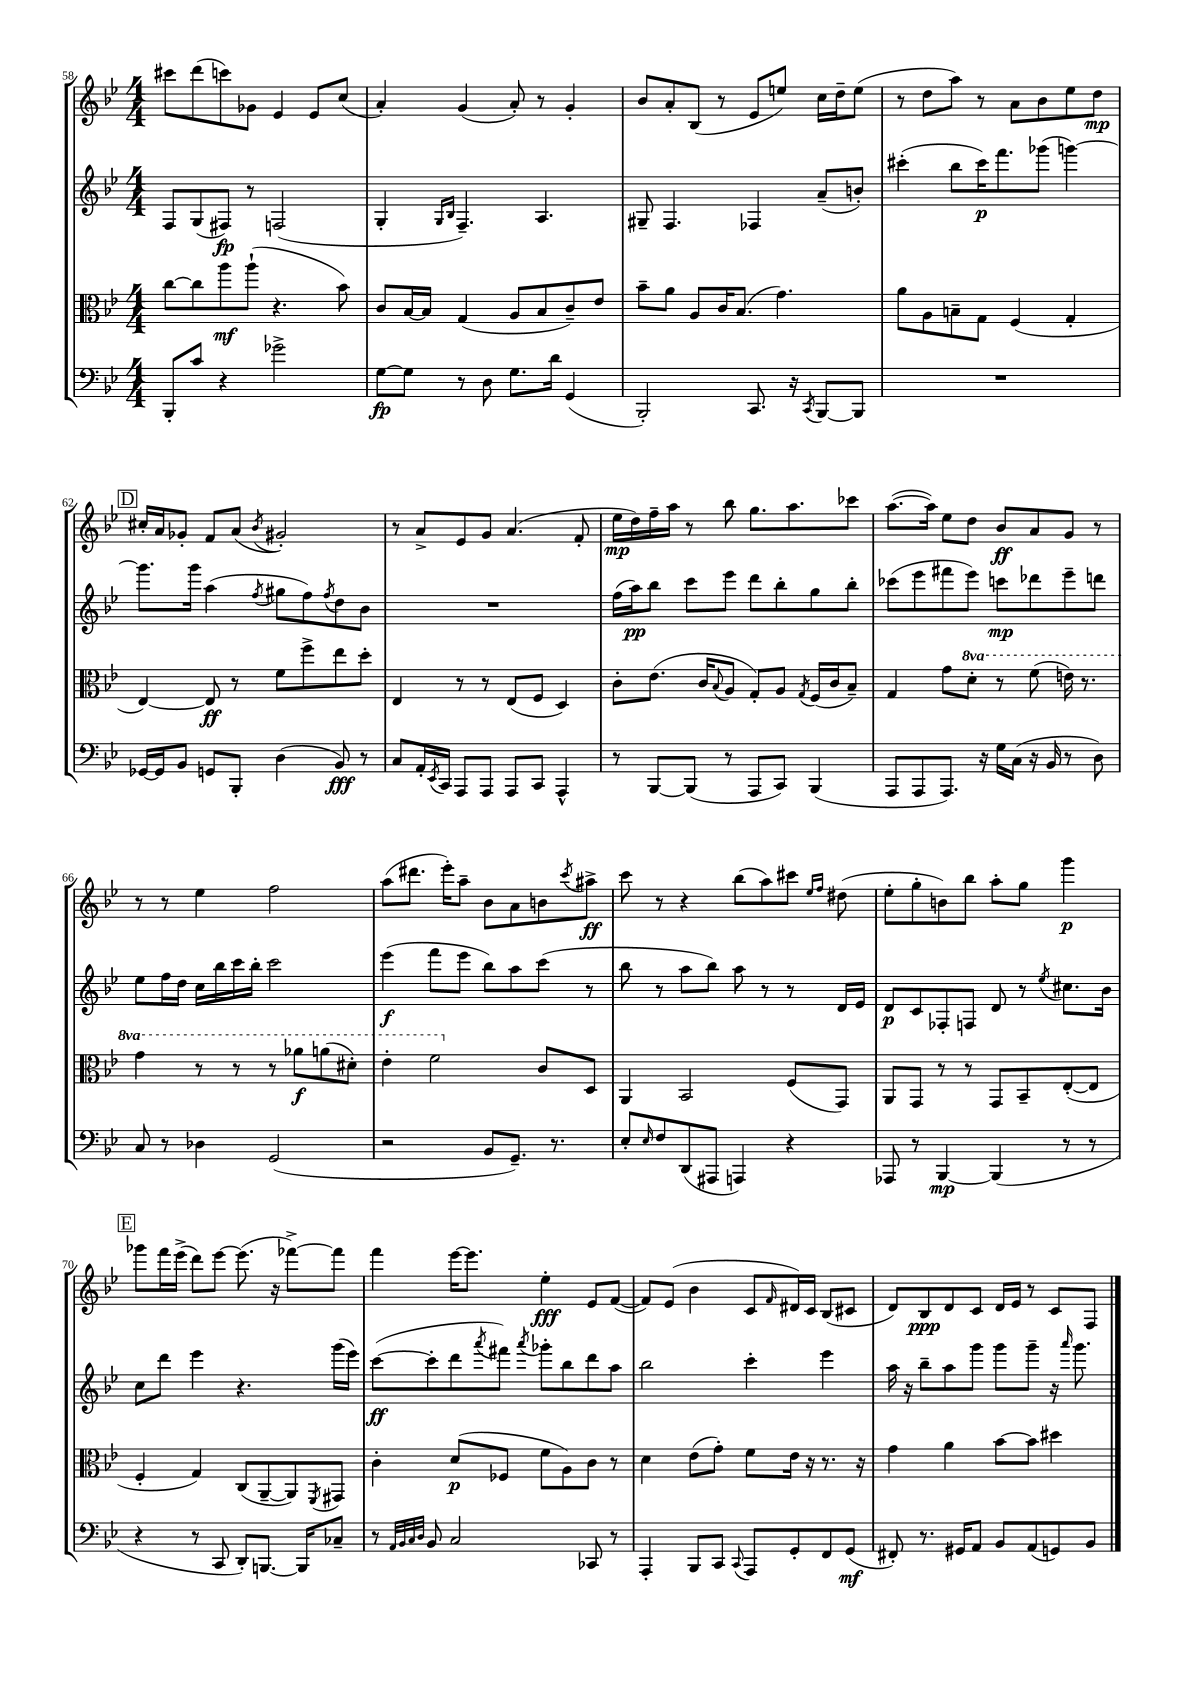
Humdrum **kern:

**kern	**dynam	**kern	**dynam	**kern	**dynam	**kern	**dynam
*part4	*part4	*part3	*part3	*part2	*part2	*part1	*part1
*staff4	*staff4	*staff3	*staff3	*staff2	*staff2	*staff1	*staff1
*clefF4	*	*clefC3	*	*clefG2	*	*clefG2	*
*k[b-e-]	*	*k[b-e-]	*	*k[b-e-]	*	*k[b-e-]	*
*M4/4	*	*M4/4	*	*M4/4	*	*M4/4	*
=58	=58	=58	=58	=58	=58	=58	=58
8BBB-'/L	.	[8cc\L	.	8F/L	.	8ccc#X\L	.
8c/J	.	8cc\]	.	(8G/	.	(8ddd\	.
4r	.	8aa\	mf	8F#X/J)	fp	8cccn\)	.
.	.	(8aa`\J	.	8r	.	8g-X\J	.
2g-X^\	.	4.r	.	(2Fn/	.	4e-/	.
.	.	.	.	.	.	8e-/L	.
.	.	8b-\)	.	.	.	(8cc/J	.
=59	=59	=59	=59	=59	=59	=59	=59
[8G\L	fp	8c/L	.	4G'/	.	4a'/)	.
8G\J]	.	[16B-/L	.	.	.	.	.
.	.	16B-/JJ]	.	.	.	.	.
.	.	.	.	16qqG/LL	.	.	.
.	.	.	.	16qqB-/JJ	.	.	.
8r	.	(4G/	.	4.F~/)	.	(4g/	.
8D\	.	.	.	.	.	.	.
8.G\L	.	8A/L	.	.	.	8a'/)	.
.	.	8B-/	.	4.A/	.	8r	.
16d\Jk	.	.	.	.	.	.	.
(4GG/	.	8c~/)	.	.	.	4g'/	.
.	.	8e-/J	.	.	.	.	.
=60	=60	=60	=60	=60	=60	=60	=60
2BBB-'/)	.	8b-~\L	.	8G#X~/	.	8b-/L	.
.	.	8a\J	.	4.F/	.	8a'/	.
.	.	8A/L	.	.	.	(8B-/J	.
.	.	16c/K	.	.	.	8r	.
.	.	(8.B-/J	.	.	.	.	.
8.CC/	.	.	.	4F-X/	.	8e-/L	.
.	.	4.g\)	.	.	.	8een/J)	.
16r	.	.	.	.	.	.	.
8qCC/	.	.	.	.	.	.	.
[8BBB-/L	.	.	.	(8a~/L	.	16cc\LL	.
.	.	.	.	.	.	16dd~\J	.
8BBB-/J]	.	.	.	8bn'/J)	.	(8ee\J	.
=61	=61	=61	=61	=61	=61	=61	=61
1r	.	8a\L	.	(4ccc#X'\	.	8r	.
.	.	8A\	.	.	.	8dd\L	.
.	.	8Bn~\	.	8bb-\L	.	8aa\J)	.
.	.	8G\J	.	16ccc#\K)	p	8r	.
.	.	.	.	8.fff\	.	.	.
.	.	(4F/	.	.	.	8a\L	.
.	.	.	.	(8ggg-X\J	.	8b-\	.
.	.	4G'/	.	[4gggn\)	.	8ee-\	.
.	.	.	.	.	.	8dd\J	mp
!!LO:LB:g=z
!!LO:REH:place=s1:t=D
=62	=62	=62	=62	=62	=62	=62	=62
[16GG-X/LL	.	[4E-/)	.	8.ggg\L]	.	16cc#X'/LL	.
16GG-/J]	.	.	.	.	.	16a/J	.
8BB-/J	.	.	.	.	.	8g-X'/J	.
.	.	.	.	16ggg\Jk	.	.	.
8GGn/L	.	8E-/]	ff	(4aa\	.	8f/L	.
8BBB-'/J	.	8r	.	.	.	(8a/J	.
.	.	.	.	8qff/	.	8qb-/	.
(4D\	.	8f\L	.	8gg#X\L	.	2g#X'/)	.
.	.	8ff^\	.	8ff\)	.	.	.
.	.	.	.	8qff/	.	.	.
8BB-/)	fff	8ee-\	.	8dd\	.	.	.
8r	.	8dd'\J	.	8b-\J	.	.	.
=63	=63	=63	=63	=63	=63	=63	=63
8C/L	.	4E-/	.	1r	.	8r	.
16AA'/L	.	.	.	.	.	8a^/L	.
8qEE-/	.	.	.	.	.	.	.
16CC/JJ	.	.	.	.	.	.	.
8AAA/L	.	8r	.	.	.	8e-/	.
8AAA/J	.	8r	.	.	.	8g/J	.
8AAA/L	.	(8E-/L	.	.	.	(4.a/	.
8CC/J	.	8F/J	.	.	.	.	.
4AAA^^/	.	4D/)	.	.	.	.	.
.	.	.	.	.	.	8f'/	.
=64	=64	=64	=64	=64	=64	=64	=64
8r	.	8c'\L	.	(16ff\LL	.	16ee-\LL	mp
.	.	.	.	16aa\J)	pp	16dd\)	.
[8BBB-/L	.	(8.e-\J	.	8bb-\J	.	16ff~\	.
.	.	.	.	.	.	16aa\JJ	.
(8BBB-/J]	.	.	.	8ccc\L	.	8r	.
.	.	16c/KL	.	.	.	.	.
.	.	8qqB-/	.	.	.	.	.
8r	.	8A/J	.	8eee-\J	.	8bb-\	.
8AAA/L	.	8G'/L)	.	8ddd\L	.	8.gg\L	.
8CC/J)	.	8A/J	.	8bb-'\	.	.	.
.	.	.	.	.	.	8.aa\	.
.	.	8qG/	.	.	.	.	.
(4BBB-/	.	(16F/LL	.	8gg\	.	.	.
.	.	16c/J	.	.	.	.	.
.	.	8B-~/J)	.	8bb-'\J	.	8ccc-X\J	.
=65	=65	=65	=65	=65	=65	=65	=65
8AAA/L	.	4G/	.	(8ccc-X\L	.	([8.aa\L	.
8AAA/	.	.	.	8eee-\	.	.	.
.	.	.	.	.	.	16aa\Jk])	.
8.AAA/J)	.	8g\L	.	8fff#X\	.	8ee-\L	.
*	*	*8va	*	*	*	*	*
.	.	8dd'\J	.	8eee-\J)	.	8dd\J	.
16r	.	.	.	.	.	.	.
16G\LL	.	8r	.	8cccn\L	mp	8b-/L	ff
(16C\JJ	.	.	.	.	.	.	.
16r	.	(8ff\	.	8ddd-X\	.	8a/	.
16BB-/	.	.	.	.	.	.	.
8r	.	16een\)	.	8eee-~\	.	8g/J	.
.	.	8.r	.	.	.	.	.
8D\)	.	.	.	8dddn\J	.	8r	.
!!LO:LB:g=z
=66	=66	=66	=66	=66	=66	=66	=66
8C/	.	4gg\	.	8ee-\L	.	8r	.
8r	.	.	.	16ff\L	.	8r	.
.	.	.	.	16dd\JJ	.	.	.
4D-X\	.	8r	.	16cc\LL	.	4ee-\	.
.	.	.	.	16bb-\	.	.	.
.	.	8r	.	16ccc\	.	.	.
.	.	.	.	16bb-'\JJ	.	.	.
(2GG/	.	8r	.	2ccc\	.	2ff\	.
.	.	8aa-X\L	f	.	.	.	.
.	.	(8aan\	.	.	.	.	.
.	.	8dd#X'\J)	.	.	.	.	.
=67	=67	=67	=67	=67	=67	=67	=67
2r	.	4ee-'\	.	(4eee-\	f	(8aa\L	.
.	.	.	.	.	.	8.ddd#X\J	.
.	.	2ff\	.	8fff\L	.	.	.
.	.	.	.	.	.	16eee-'\KL)	.
.	.	.	.	8eee-\J	.	8aa~\J	.
8BB-/L	.	.	.	8bb-\L)	.	8b-\L	.
8.GG~/J)	.	.	.	8aa\	.	8a\	.
*	*	*X8va	*	*	*	*	*
.	.	8c/L	.	(8ccc\J	.	8bn\	.
8.r	.	.	.	.	.	.	.
.	.	.	.	.	.	8qccc/	.
.	.	8D/J	.	8r	.	8aa#X^\J	ff
=68	=68	=68	=68	=68	=68	=68	=68
8E-'/L	.	4AA/	.	8bb-\	.	8ccc\	.
16qqE-/	.	.	.	.	.	.	.
8F/	.	.	.	8r	.	8r	.
(8DD/	.	2BB-/	.	8aa\L	.	4r	.
8AAA#X/J	.	.	.	8bb-\J)	.	.	.
4AAAn/)	.	.	.	8aa\	.	(8bb-\L	.
.	.	.	.	8r	.	8aa\)	.
4r	.	(8F/L	.	8r	.	8ccc#X\J	.
.	.	.	.	.	.	16qqee-/LL	.
.	.	.	.	.	.	16qqff/JJ	.
.	.	8GG/J)	.	16d/LL	.	(8dd#X\	.
.	.	.	.	16e-/JJ	.	.	.
=69	=69	=69	=69	=69	=69	=69	=69
8AAA-X/	.	8AA/L	.	8d/L	p	8ee-'\L	.
8r	.	8GG/J	.	8c/	.	8gg'\	.
[4BBB-/	mp	8r	.	8F-X'/	.	8bn\)	.
.	.	8r	.	8Fn/J	.	8bb-\J	.
(4BBB-/]	.	8GG/L	.	8d/	.	8aa'\L	.
.	.	8BB-~/	.	8r	.	8gg\J	.
.	.	.	.	8qee-/	.	.	.
8r	.	([8E-'/	.	8.cc#X\L	.	4ggg\	p
8r	.	8E-/J]	.	.	.	.	.
.	.	.	.	16b-\Jk	.	.	.
!!LO:LB:g=z
!!LO:REH:place=s1:t=E
=70	=70	=70	=70	=70	=70	=70	=70
4r	.	4F'/	.	8cc\L	.	8ggg-X\L	.
.	.	.	.	8ddd\J	.	16fff\L	.
.	.	.	.	.	.	(16eee-^\JJ	.
8r	.	4G/)	.	4eee-\	.	8ddd\L)	.
8CC/	.	.	.	.	.	[8eee-\J	.
8DD'/L)	.	(8C/L	.	4.r	.	(8.eee-\]	.
[8.BBBn/J	.	[8AA~/	.	.	.	.	.
.	.	.	.	.	.	16r	.
.	.	8AA/])	.	.	.	[8fff-X^\L)	.
16BBB/KL]	.	.	.	.	.	.	.
.	.	8qFF/	.	.	.	.	.
8C-X~/J	.	8GG#X/J	.	(16ggg\LL	.	8fff-\J]	.
.	.	.	.	16eee-\JJ)	.	.	.
=71	=71	=71	=71	=71	=71	=71	=71
8r	.	4c'\	.	([8ccc\L	ff	4fff\	.
32qqAA/LLL	.	.	.	.	.	.	.
32qqBB-/	.	.	.	.	.	.	.
32qqC/	.	.	.	.	.	.	.
32qqD/JJJ	.	.	.	.	.	.	.
8BB-/	.	.	.	8ccc'\]	.	.	.
2C/	.	(8d/L	p	8ddd\	.	[16eee-\KL	.
.	.	.	.	.	.	8.eee-\J]	.
.	.	.	.	8qaaa/	.	.	.
.	.	8F-X/J	.	8fff#X\J)	.	.	.
.	.	.	.	8qaaa/	.	.	.
.	.	8f\L	.	8ggg-X'\L	.	4ee-'\	fff
.	.	8A\)	.	8bb-\	.	.	.
8CC-X/	.	8c\J	.	8ddd\	.	8e-/L	.
8r	.	8r	.	8aa\J	.	([8f/J	.
=72	=72	=72	=72	=72	=72	=72	=72
4AAA'/	.	4d\	.	2bb-\	.	8f/L])	.
.	.	.	.	.	.	(8e-/J	.
8BBB-/L	.	(8e-\L	.	.	.	4b-\	.
8CC/J	.	8g'\J)	.	.	.	.	.
8qqCC/	.	.	.	.	.	.	.
8AAA/L	.	8f\L	.	4ccc'\	.	8c/L	.
.	.	.	.	.	.	16qqf/	.
8GG'/	.	16e-\Jk	.	.	.	16d#X/L)	.
.	.	16r	.	.	.	16c/JJ	.
8FF/	.	8.r	.	4eee-\	.	(8B-/L	.
(8GG/J	mf	.	.	.	.	8c#X/J	.
.	.	16r	.	.	.	.	.
=73	=73	=73	=73	=73	=73	=73	=73
8FF#X'/)	.	4g\	.	16aa\	.	8d/L)	.
.	.	.	.	16r	.	.	.
8.r	.	.	.	8bb-~\L	.	8B-/	ppp
.	.	4a\	.	8aa\	.	8d/	.
16GG#X/KL	.	.	.	.	.	.	.
8AA/J	.	.	.	8ggg\J	.	8c/J	.
8BB-/L	.	[8b-\L	.	8ggg\L	.	16d/LL	.
.	.	.	.	.	.	16e-/JJ	.
(8AA/	.	8b-\J]	.	8ggg~\J	.	8r	.
8GGn/)	.	4dd#X\	.	16r	.	8c/L	.
.	.	.	.	16qqaaa/	.	.	.
.	.	.	.	8.ggg\	.	.	.
8BB-/J	.	.	.	.	.	8F/J	.
==	==	==	==	==	==	==	==
*-	*-	*-	*-	*-	*-	*-	*-
